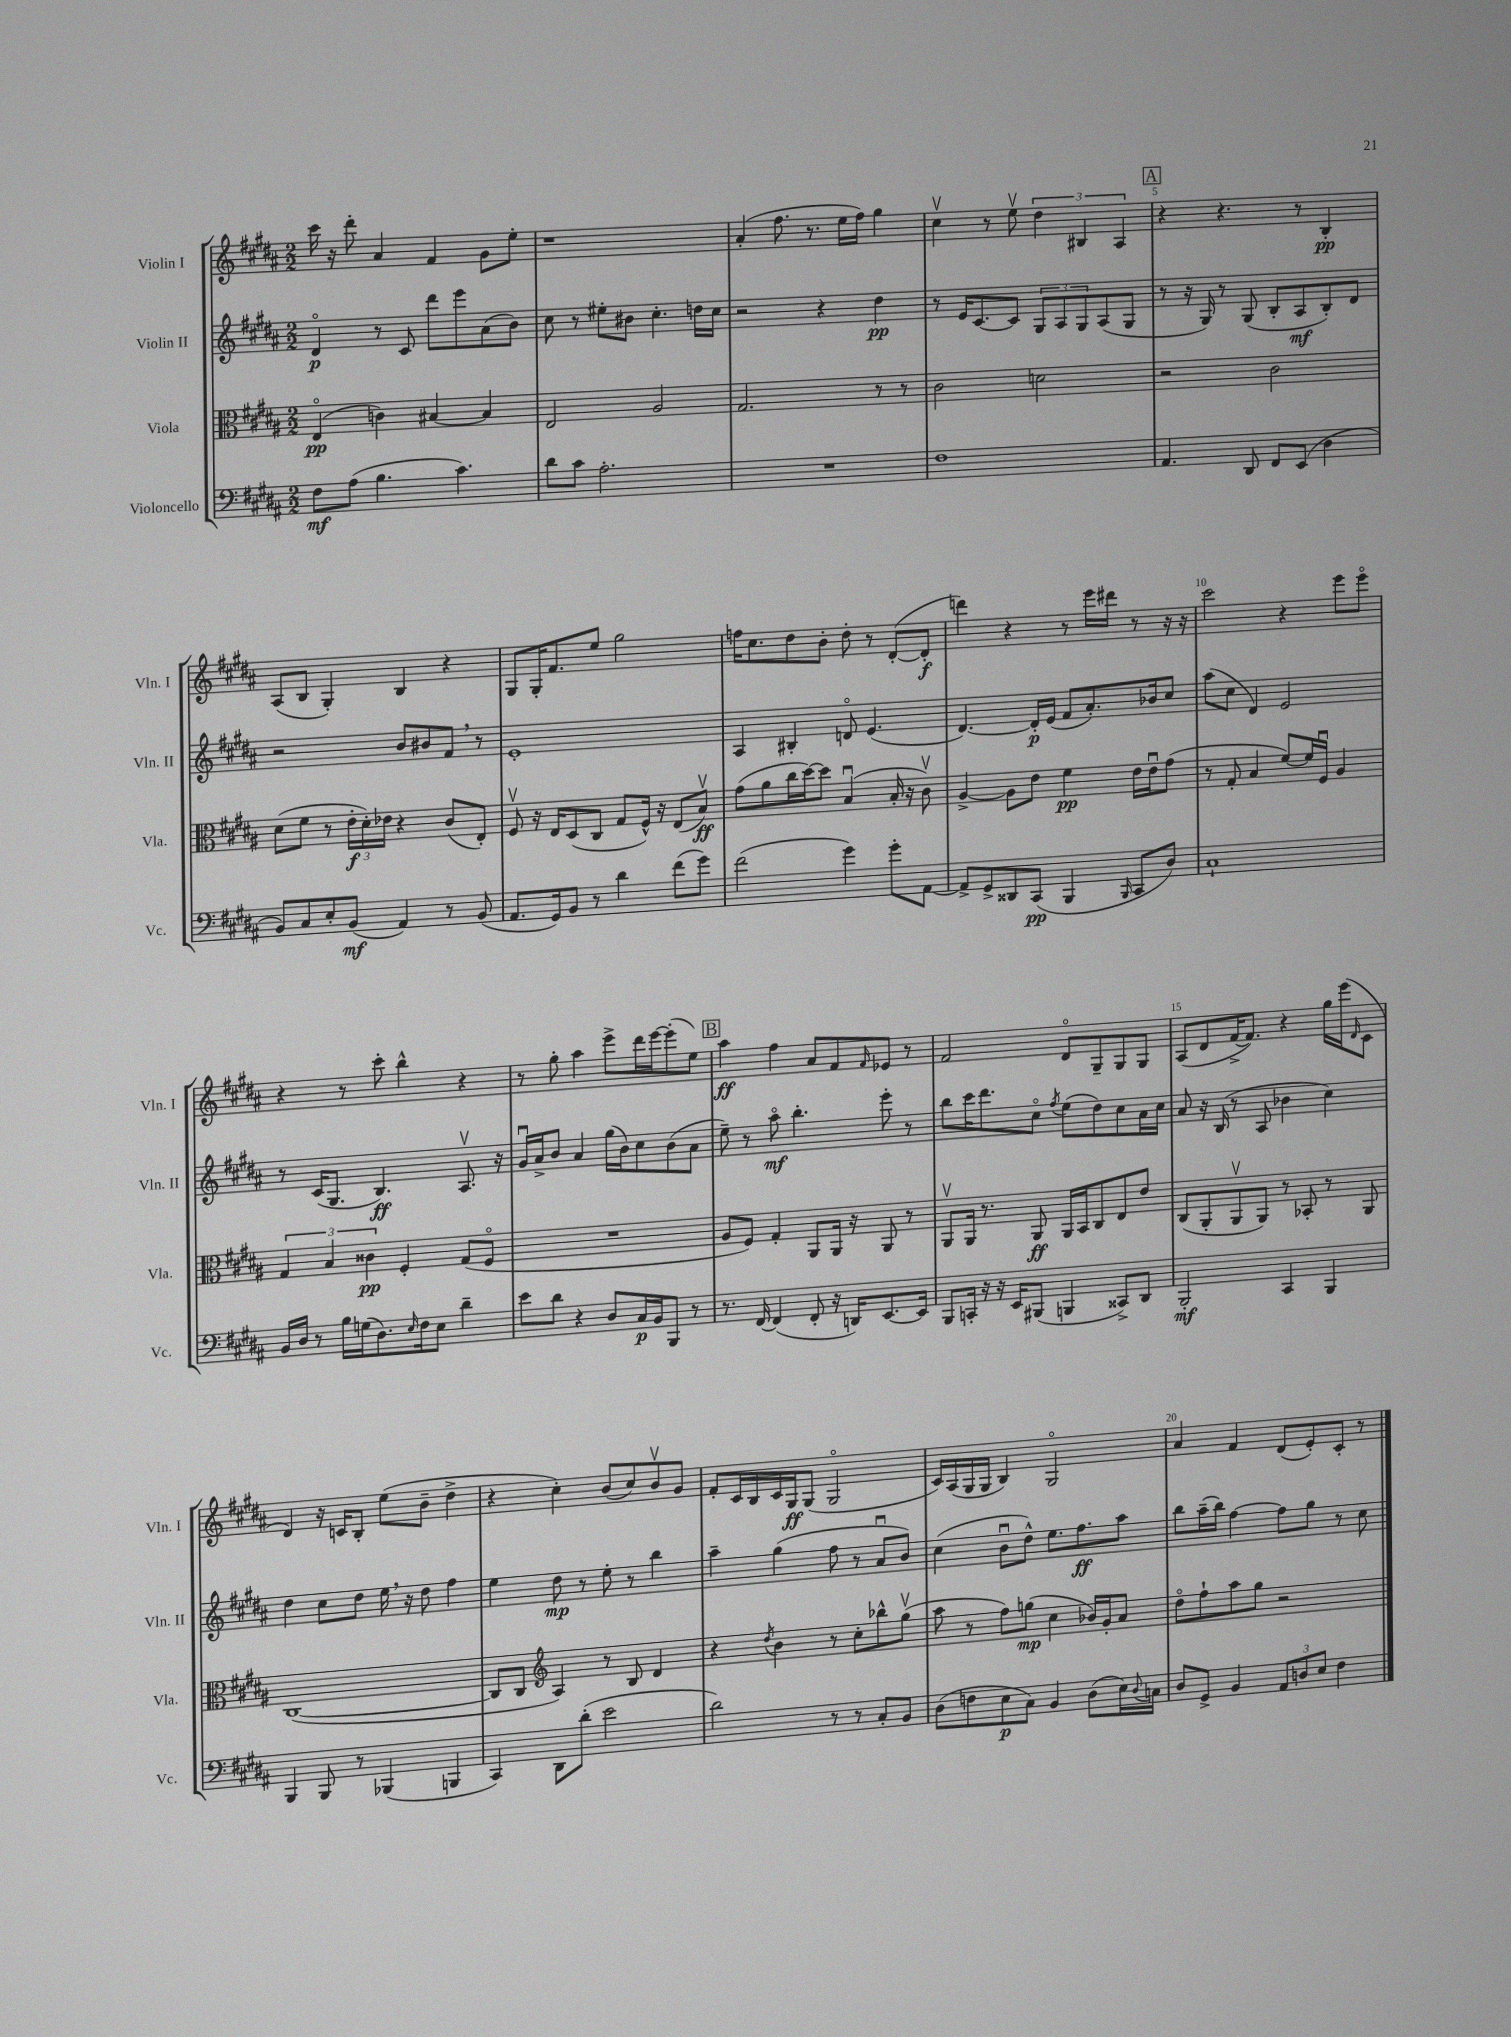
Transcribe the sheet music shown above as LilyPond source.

<<
\new StaffGroup <<
\new Staff = "s0" \with { instrumentName = "Violin I" shortInstrumentName = "Vln. I" } {
    \clef treble \key b \major \numericTimeSignature \time 2/2
    cis'''16 r16 dis'''8-. ais'4 fis'4 gis'8 e''8-. |
    r1 |
    ais'4-.( fis''8. r8. e''16 fis''16) gis''4 |
    cis''4\upbow r8 e''8\upbow \tuplet 3/2 { dis''4 bis4 ais4 } |
    \mark \markup { \box "A" } r4 r4. r8 b4-.\pp |
    ais8( b8 gis4-.) b4 r4 |
    gis8 gis16-. fis'8. e''8 gis''2 |
    f''16 cis''8. dis''8 b'8-. dis''8-. r8 dis'8~-.( dis'8-.\f |
    d'''4) r4 r8 e'''16 dis'''16 r8 r16 r16 |
    cis'''2 r4 e'''8 e'''8\flageolet |
    r4 r8 cis'''8-. b''4-^ r4 |
    r8 gis''8-. ais''4 e'''8-> dis'''16 e'''16~ e'''8-.( e''8) |
    \mark \markup { \box "B" } ais''4\ff fis''4 ais'8 fis'8 \grace { fis'16 } ees'8 r8 |
    fis'2 dis'8\flageolet gis8-- gis8 gis8 |
    ais8( dis'8 fis'16~-> fis'8.) r4 gis''16 e'''16( \grace { dis'16 } cis'8 |
    dis'4) r16 c'16 b8-. e''8( b'8-- dis''4-> |
    r4 cis''4-.) b'8( cis''8) b'8\upbow gis'8 |
    fis'8-. cis'16 b16 cis'16 gis16\ff gis8( gis2\flageolet |
    cis'16) ais16( gis16 gis16 b4) gis2\flageolet |
    ais'4 fis'4 dis'8( e'8-.) cis'8-. r8 \bar "|." |
}
\new Staff = "s1" \with { instrumentName = "Violin II" shortInstrumentName = "Vln. II" } {
    \clef treble \key b \major \numericTimeSignature \time 2/2
    dis'4\flageolet\p r8 cis'8 dis'''8 e'''8 ais'8( b'8) |
    cis''8 r8 eis''8-. bis'8 cis''4.-. d''16 cis''16 |
    r2 r4 dis''4\pp |
    r8 e'16 cis'8.~ cis'8 \tuplet 3/2 { gis8 ais8 gis8 } ais8( gis8 |
    \mark \markup { \box "A" } r8 r16 gis16) r8 gis8( b8-. ais8\mf b8-.) dis'8 |
    r2 b'8 bis'8 fis'8 \breathe r8 |
    e'1-. |
    ais4 bis4-. d'8\flageolet e'4.( |
    dis'4.~) dis'16-.\p e'16( fis'8 ais'8.-.) bes'16 cis''8 |
    ais''8( cis''8 dis'4) e'2 |
    r8 cis'16( gis8. b4.\ff) ais8.\upbow r16 |
    gis'16\downbow ais'16-> b'8 ais'4 gis''16( b'16) cis''8 b'8( ais'8 |
    \mark \markup { \box "B" } e''8--) r8 ais''8\flageolet\mf b''4.-. e'''8-. r8 |
    b''8 cis'''16 dis'''8. cis''8\flageolet \acciaccatura { fis''8 } e''8( dis''8) cis''8 ais'16 cis''16 |
    ais'8 r16 b16( r8 ais8 bes'4 cis''4) |
    dis''4 cis''8 dis''8 e''16 \breathe r16 dis''8 fis''4 |
    e''4 dis''8\mp r8 e''8-. r8 b''4 |
    ais''4-- gis''4( fis''8 r8 ais'8\downbow b'8) |
    cis''4( b'8\downbow dis''8-^) e''8. fis''8.\ff ais''8 |
    b''8 ais''16--( b''16) fis''4~ fis''8 gis''8 r8 cis''8 \bar "|." |
}
\new Staff = "s2" \with { instrumentName = "Viola" shortInstrumentName = "Vla." } {
    \clef alto \key b \major \numericTimeSignature \time 2/2
    e4\flageolet\pp( c'4) bis4~ bis4 |
    e2 ais2 |
    gis2. r8 r8 |
    cis'2 d'2 |
    \mark \markup { \box "A" } r2 cis'2 |
    dis'8( fis'8 r8 \tuplet 3/2 { e'16-.\f dis'16-.) ees'16 } r4 cis'8( e8-.) |
    fis8\upbow r16 e16 dis8( cis8 gis8 fis16-^) r16 e8( b8\upbow\ff) |
    gis'8( ais'8 cis''16 dis''16~) dis''8 b4\downbow( b16-. r16 cis'8\upbow) |
    ais4~-> ais8 e'8 fis'4\pp e'16 e'16\downbow gis'8( |
    r8 gis8-. b4 fis'8~) fis'16 fis16\downbow ais4 |
    \tuplet 3/2 { gis4 b4 cisis'4\pp } fis4-. gis8( fis8\flageolet |
    R1 |
    \mark \markup { \box "B" } ais8 fis8) gis4-. ais,8 ais,16 r16 ais,8 r8 |
    ais,8\upbow ais,16 r8. ais,8\ff ais,16 b,16 cis8 e8 e'8 |
    cis8( ais,8-. ais,8\upbow ais,8) r8 bes,8-. r8 ais,8 |
    cis1~( |
    cis8 cis8 \clef treble ais4) r8 b8 dis'4 |
    r4 \acciaccatura { dis''8 } b'4 r8 cis''8-. bes''8-^ gis''8\upbow( |
    ais''8 r8 fis''8) g''8\mp( cis''4 bes'16) gis'16-. ais'8 |
    dis''8\flageolet fis''8-! ais''8 gis''8 r2 \bar "|." |
}
\new Staff = "s3" \with { instrumentName = "Violoncello" shortInstrumentName = "Vc." } {
    \clef bass \key b \major \numericTimeSignature \time 2/2
    fis8\mf ais8( b4. cis'4.) |
    dis'8 cis'8 ais2.-. |
    R1 |
    fis1 |
    \mark \markup { \box "A" } ais,4. dis,8 fis,8 e,8( dis4 |
    b,8) cis8 e8-. b,8\mf( ais,4) r8 b,8( |
    ais,8. gis,16) b,8 r8 dis'4 fis'8( gis'8) |
    fis'2( gis'4) gis'8-. ais,8~ |
    ais,8-> gis,8-> disis,8 cis,8\pp( b,,4 \grace { b,,16 } cis,8 dis8) |
    cis1-! |
    b,16 dis16 r8 b16 g16( dis8.) \grace { e16 } fis16 e8 dis'4-- |
    e'8 dis'8 r4 dis8 cis16\p b,16 b,,8 r8 |
    \mark \markup { \box "B" } r8. fis,16~ fis,4( fis,8-. r16 d,16) e,8.~ e,16 |
    b,,8 c,16-. r16 r16 e,16 bis,,8( b,,4 cisis,8->) dis,8 |
    b,,2-.\mf cis,4 b,,4 |
    b,,4 b,,8 r8 bes,,4( b,,4 |
    cis,4) dis,8 dis'8-.( e'2 |
    dis'2) r8 r8 cis8-. b,8 |
    dis8( f8 e8\p cis8) b,4 dis8( e16) \appoggiatura { dis8 } c16 |
    dis8 gis,8-> b,4 \tuplet 3/2 { ais,8 d8 e8 } fis4 \bar "|." |
}
>>
>>
\layout { \context { \Score \override BarNumber.break-visibility = ##(#f #t #t) barNumberVisibility = #(every-nth-bar-number-visible 5) } }
